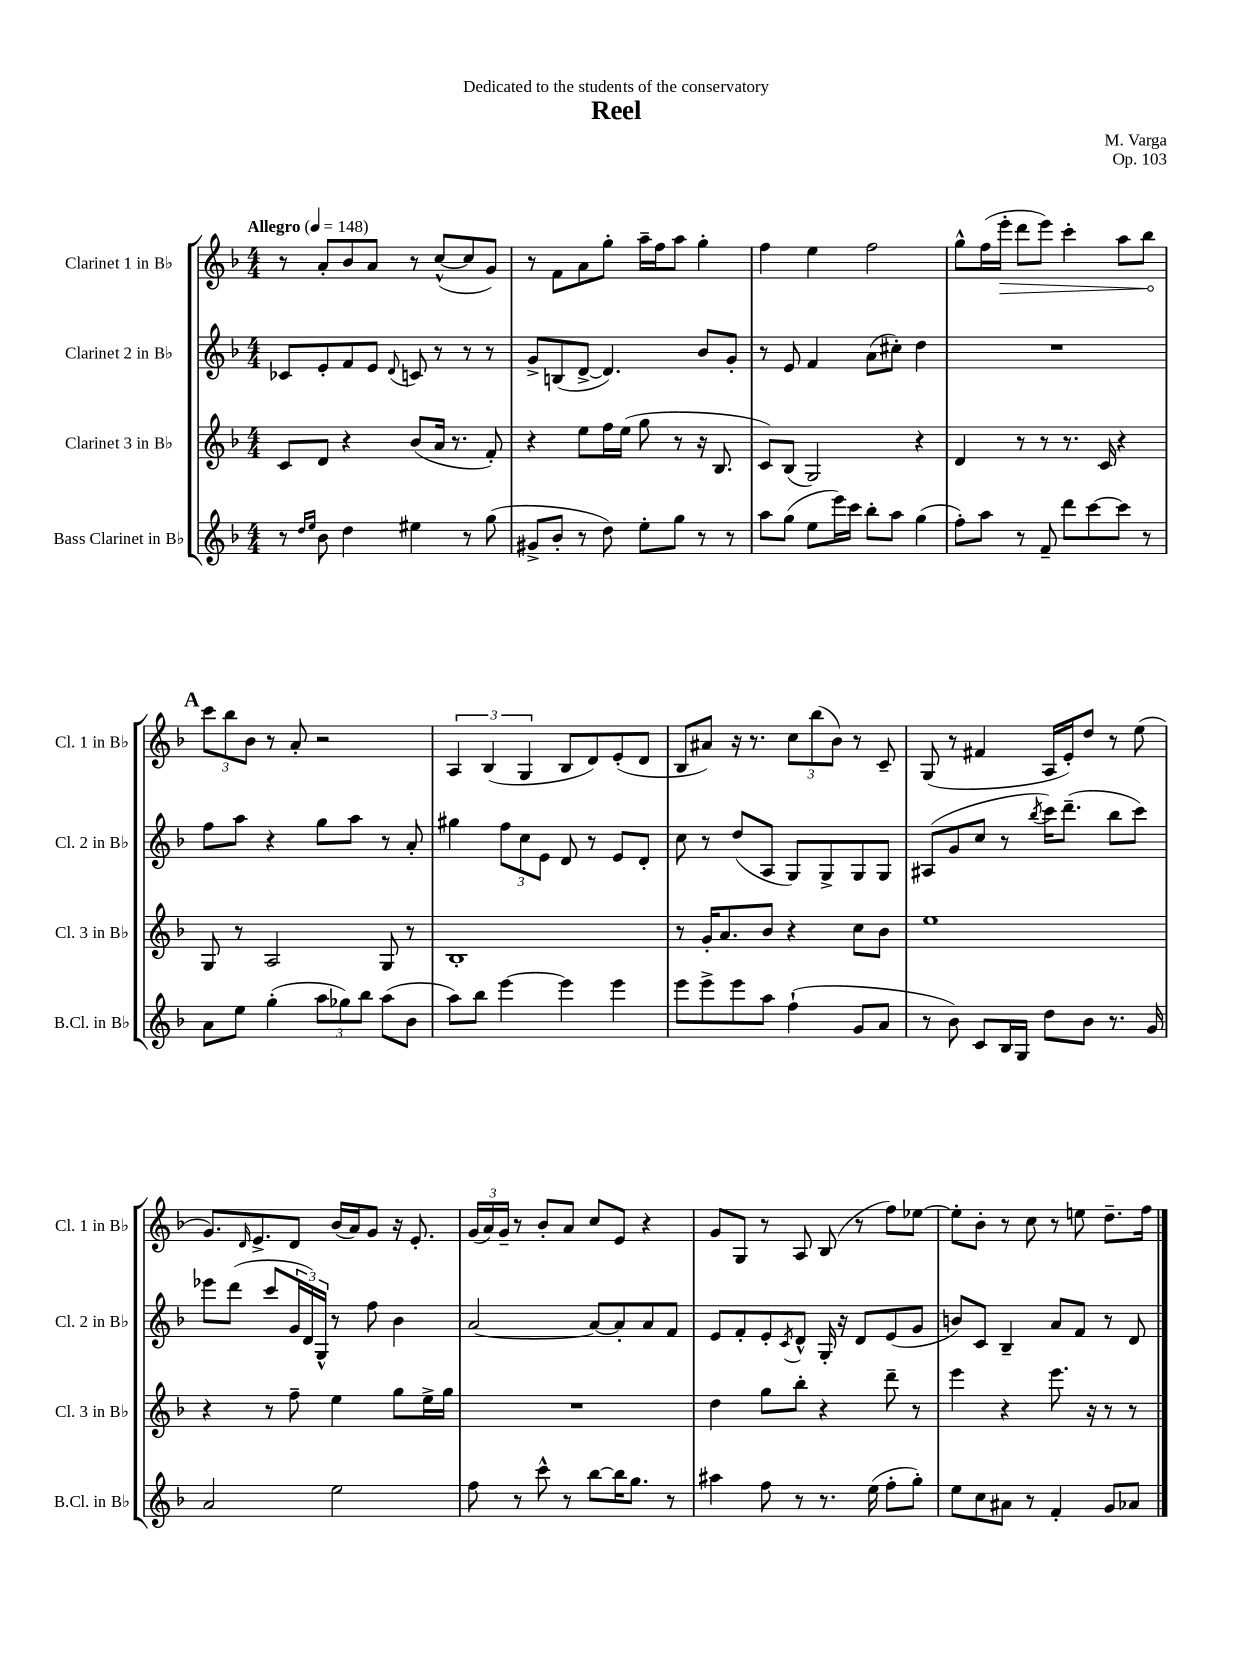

**kern	**kern	**kern	**kern
*staff4	*staff3	*staff2	*staff1
*clefG2	*clefG2	*clefG2	*clefG2
*k[b-]	*k[b-]	*k[b-]	*k[b-]
*M4/4	*M4/4	*M4/4	*M4/4
*MM148	*MM148	*MM148	*MM148
8r	8c/L	8c-/L	8r
16qqdd/LL	.	.	.
16qqee/JJ	.	.	.
8b-\	8d/J	8e'/	8a'/L
4dd\	4r	8f/	8b-/
.	.	8e/J	8a/J
.	.	8qqd/	.
4ee#\	(8b-/L	8c/	8r
.	16a/Jk	8r	([8cc^^/L
.	8.r	.	.
8r	.	8r	8cc/]
(8gg\	8f'/)	8r	8g/J)
=	=	=	=
8g#^/L	4r	8g^/L	8r
8b-'/J	.	(8B/	8f\L
8r	8ee\L	[8d^/J	8a\
8dd\)	16ff\L	4.d/])	8gg'\J
.	(16ee\JJ	.	.
8ee'\L	8gg\	.	16aa~\LL
.	.	.	16ff\J
8gg\J	8r	.	8aa\J
8r	16r	8b-/L	4gg'\
.	8.B-/	.	.
8r	.	8g'/J	.
=	=	=	=
8aa\L	8c/L)	8r	4ff\
(8gg\J	(8B-/J	8e/	.
8ee\L	2G/)	4f/	4ee\
16eee\L)	.	.	.
16ccc\JJ	.	.	.
8bb-'\L	.	(8a\L	2ff\
8aa\J	.	8cc#'\J)	.
(4gg\	4r	4dd\	.
=	=	=	=
8ff'\L)	4d/	1r	8gg^^\L
8aa\J	.	.	(16ff\L
.	.	.	16eee'\JJ
8r	8r	.	8ddd\L
8f~/	8r	.	8eee\J)
8ddd\L	8.r	.	4ccc'\
[8ccc\	.	.	.
.	16c/	.	.
8ccc\]J	4r	.	8aa\L
8r	.	.	8bb-\J
=	=	=	=
8a\L	8G/	8ff\L	12ccc\L
.	.	.	12bb-\
8ee\J	8r	8aa\J	.
.	.	.	12b-\J
(4gg'\	2A/	4r	8r
.	.	.	8a'/
12aa\L	.	8gg\L	2r
12gg-\)	.	.	.
.	.	8aa\J	.
12bb-\J	.	.	.
(8aa\L	8G/	8r	.
8b-\J	8r	8a'/	.
=	=	=	=
8aa\L)	1B-'	4gg#\	6A/
8bb-\J	.	.	.
.	.	.	(6B-/
[4eee\	.	12ff\L	.
.	.	12cc\	6G/
.	.	12e\J	.
4eee\]	.	8d/	8B-/L
.	.	8r	8d/)
4eee\	.	8e/L	(8e'/
.	.	8d'/J	8d/J
=	=	=	=
8eee\L	8r	8cc\	8B-/L
8eee^\	16g'/LK	8r	8a#/J)
.	8.a/	.	.
8eee\	.	(8dd/L	16r
.	.	.	8.r
8aa\J	8b-/J	8A/J	.
(4ff`\	4r	8G/L)	12cc\L
.	.	.	(12bb-\
.	.	8G^/	.
.	.	.	12b-\J)
8g/L	8cc\L	8G/	8r
8a/J	8b-\J	8G/J	8c~/
=	=	=	=
8r	1ee	(8A#/L	(8G/
8b-\)	.	8g/	8r
8c/L	.	8cc/J	4f#/
16B-/L	.	8r	.
16G/JJ	.	.	.
.	.	8qbb-/	.
8dd\L	.	16ccc\LK)	16A/LL
.	.	(8.ddd~\J	16e'/J)
8b-\J	.	.	8dd/J
8.r	.	8bb-\L	8r
.	.	8ccc\J)	(8ee\
16g/	.	.	.
=	=	=	=
2a/	4r	8eee-\L	8.g/L)
.	.	(8ddd\J	.
.	.	.	16qqd/
.	.	.	8.e^/
.	8r	8ccc/L	.
.	8ff~\	24g/L	8d/J
.	.	24d/)	.
.	.	24G^^/JJ	.
2ee\	4ee\	8r	(16b-/LL
.	.	.	16a/J)
.	.	8ff\	8g/J
.	8gg\L	4b-\	16r
.	.	.	8.e'/
.	16ee^\L	.	.
.	16gg\JJ	.	.
=	=	=	=
8ff\	1r	[2a/	(24g/LL
.	.	.	24a/)
.	.	.	24g~/JJ
8r	.	.	8r
8ccc^^\	.	.	8b-'/L
8r	.	.	8a/J
[8bb-\L	.	8a/_L	8cc/L
16bb-\]K	.	8a'/]	8e/J
8.gg\J	.	.	.
.	.	8a/	4r
8r	.	8f/J	.
=	=	=	=
4aa#\	4dd\	8e/L	8g/L
.	.	8f'/	8G/J
8ff\	8gg\L	8e'/	8r
.	.	8qc/	.
8r	8bb-'\J	8d^^/J	8A/
8.r	4r	16G'/	(8B-/
.	.	16r	.
.	.	8d/L	8r
(16ee\	.	.	.
8ff'\L	8ddd~\	(8e/	8ff\L)
8gg'\J)	8r	8g/J	[8ee-\J
=	=	=	=
8ee\L	4eee\	8b/L)	8ee-'\]L
8cc\	.	8c/J	8b-'\J
8a#\J	4r	4B-~/	8r
8r	.	.	8cc\
4f'/	8.eee\	8a/L	8r
.	.	8f/J	8ee\
.	16r	.	.
8g/L	8r	8r	8.dd~\L
8a-/J	8r	8d/	.
.	.	.	16ff\Jk
==	==	==	==
*-	*-	*-	*-
